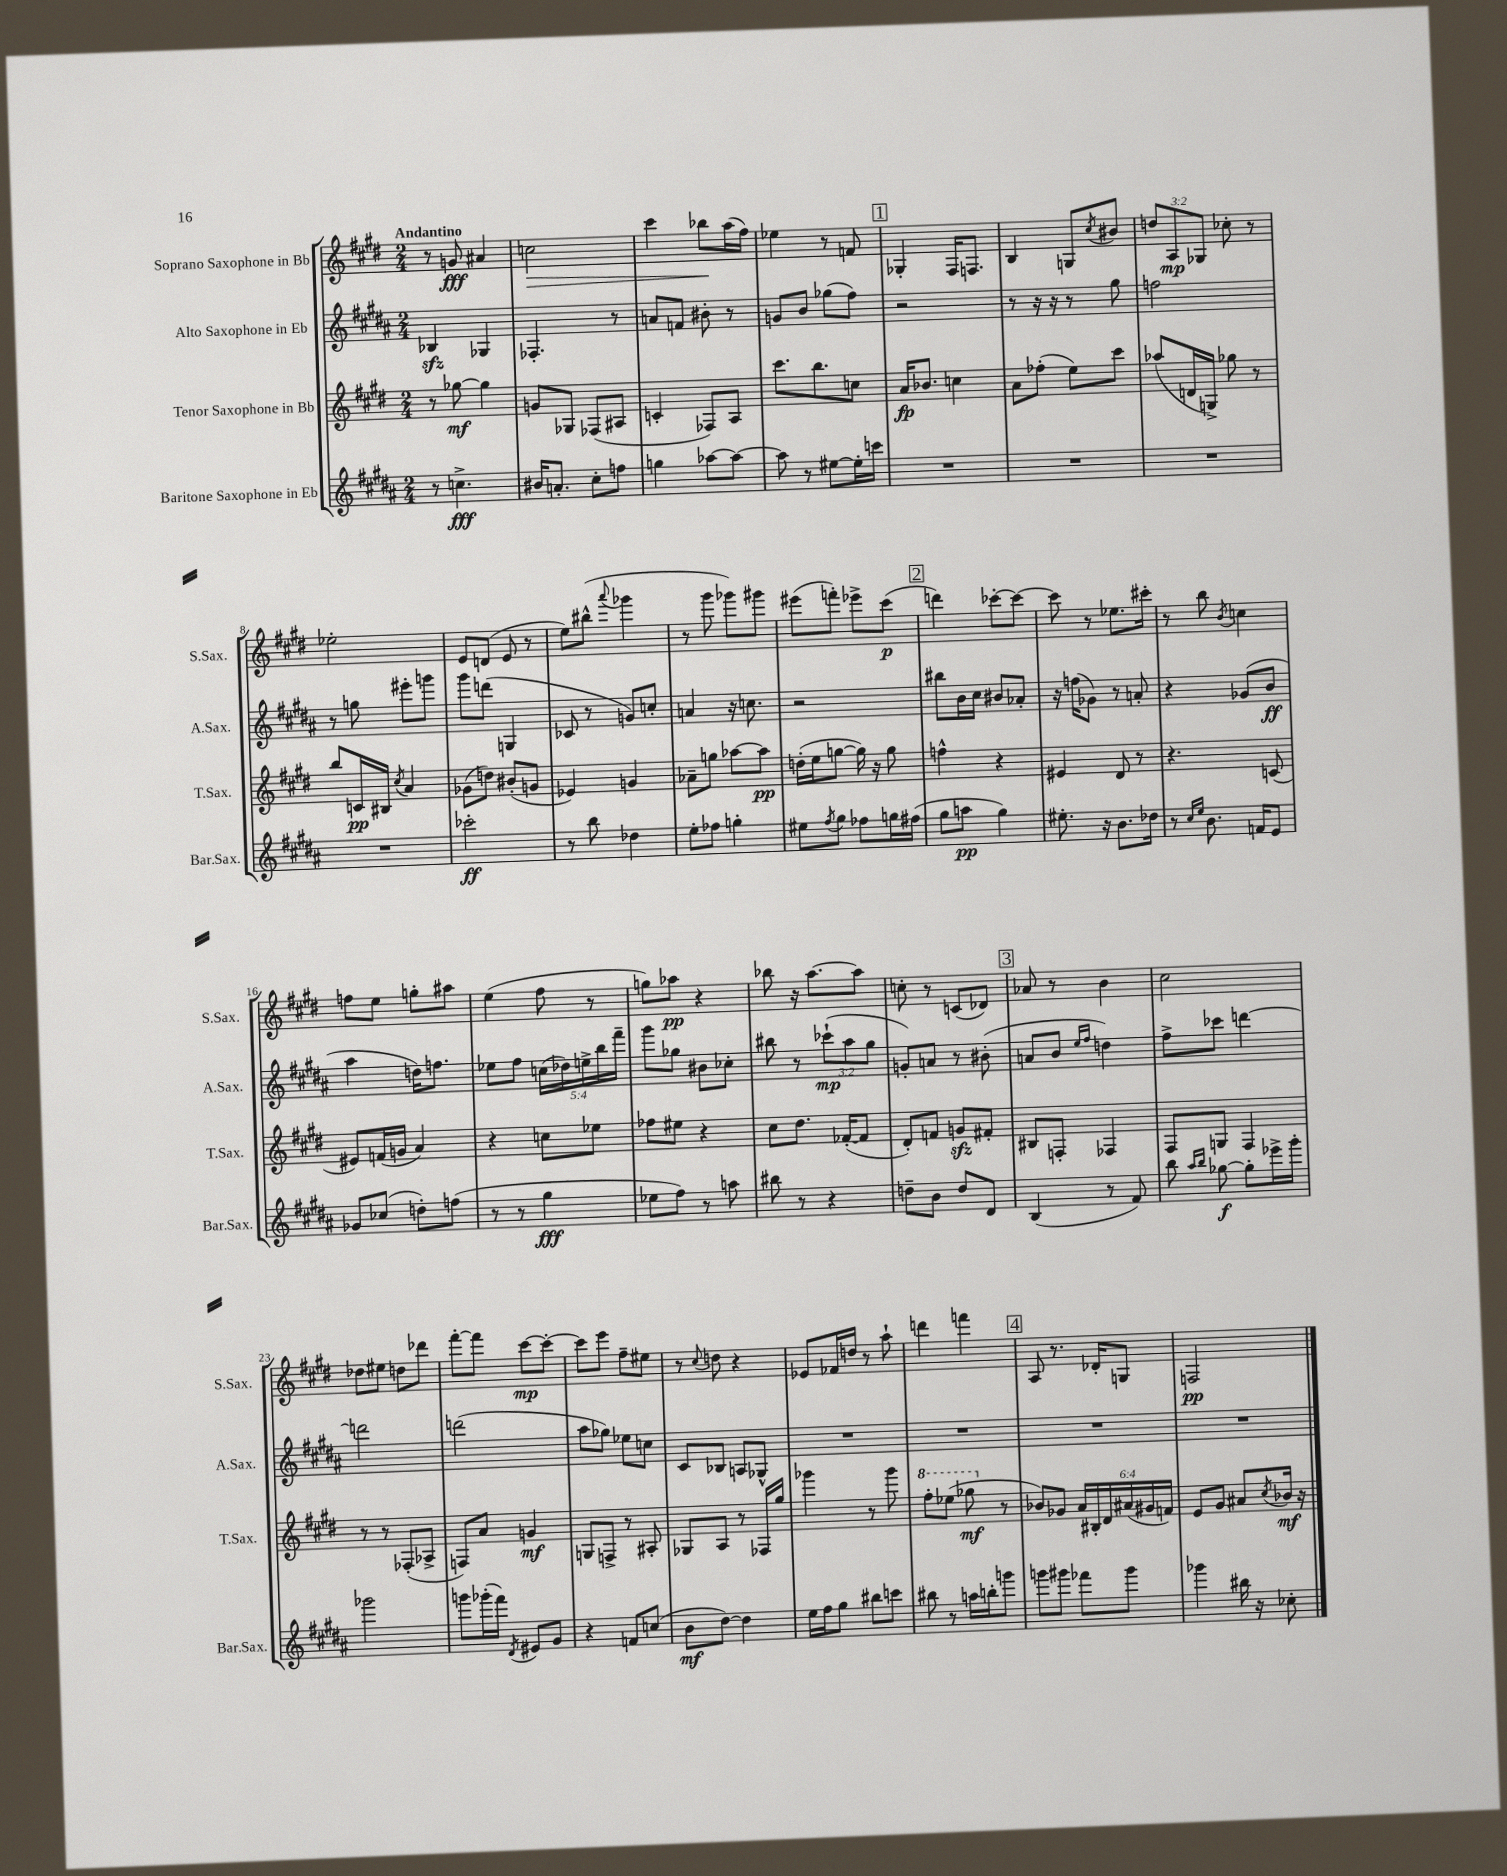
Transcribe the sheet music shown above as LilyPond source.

<<
\new StaffGroup <<
\new Staff = "s0" \with { instrumentName = "Soprano Saxophone in Bb" shortInstrumentName = "S.Sax." } {
    \clef treble \key e \major \numericTimeSignature \time 2/4 \override Staff.TupletNumber.text = #tuplet-number::calc-fraction-text \tempo "Andantino"
    r8 g'8\fff ais'4 |
    c''2\> |
    cis'''4 bes''8\! a''16( fis''16) |
    ees''4 r8 f'8 |
    \mark \markup { \box "1" } ges4-. fis16 f8. |
    b4 g8 \acciaccatura { cis''8 } bis'8 |
    \tuplet 3/2 { d''8 a8\mp ges8 } ces''8-. r8 |
    ees''2-. |
    e'8 d'8( e'8 r8 |
    e''8) bis''8-^( \appoggiatura { a'''8 } ges'''4 |
    r8 gis'''8 ges'''8) gis'''8 |
    eis'''8( f'''8-.) ees'''8-> cis'''8\p( |
    \mark \markup { \box "2" } d'''4) ces'''8~-. ces'''8~ |
    ces'''8 r8 ees''8. cis'''16-. |
    r8 b''8 \acciaccatura { b'8 } c''4 |
    f''8 e''8 g''8-. ais''8 |
    e''4( fis''8 r8 |
    g''8) aes''8\pp r4 |
    bes''8 r16 a''8.~ a''8 |
    c''8-. r8 c'8( des'8) |
    \mark \markup { \box "3" } aes'8 r8 b'4 |
    cis''2 |
    des''8 eis''8 d''8 des'''8 |
    fis'''8~-. fis'''8 cis'''8~\mp cis'''8~-. |
    cis'''8 e'''8 fis''8-- eis''8 |
    r8 \appoggiatura { cis''8 } d''8 r4 |
    ees'8 fes'16 d''16 r8 a''8-! |
    d'''4 f'''4 |
    \mark \markup { \box "4" } a8 r8. des'16-. g8 |
    f2\pp \bar "|." |
}
\new Staff = "s1" \with { instrumentName = "Alto Saxophone in Eb" shortInstrumentName = "A.Sax." } {
    \clef treble \key b \major \numericTimeSignature \time 2/4 \override Staff.TupletNumber.text = #tuplet-number::calc-fraction-text
    bes4\sfz ges4 |
    fes4.-. r8 |
    a'8 f'8 bis'8-. r8 |
    g'8 b'8 ges''8( fis''8) |
    \mark \markup { \box "1" } r2 |
    r8 r16 r16 r8 gis''8 |
    f''2 |
    r8 g''8 eis'''8-. g'''8 |
    gis'''8 d'''8( g4 |
    ces'8 r8 g'8) c''8-. |
    a'4 r16 c''8. |
    r2 |
    \mark \markup { \box "2" } bis''8 b'16 cis''16 bis'8 aes'8-. |
    r16 f''16( ges'8) r8 a'8-. |
    r4 ges'8( b'8\ff |
    ais''4 d''16) f''8. |
    ees''8 fis''8 \tuplet 5/4 { c''16( des''16) e''16-> b''16 fis'''16-- } |
    gis'''8 ges''8 bis'8 ces''8-. |
    bis''8 r8 \tuplet 3/2 { ces'''8-!\mp( ais''8 gis''8 } |
    g'8-.) a'8 r8 bis'8-.( |
    \mark \markup { \box "3" } a'8 b'8 \grace { e''16 fis''16 } d''4) |
    fis''8-> ces'''8 d'''4~ |
    d'''2 |
    d'''2( |
    ais''8 ges''8) ees''8 c''8 |
    cis'8 bes8 a8 ges8-^ |
    R2 |
    R2 |
    \mark \markup { \box "4" } R2 |
    R2 \bar "|." |
}
\new Staff = "s2" \with { instrumentName = "Tenor Saxophone in Bb" shortInstrumentName = "T.Sax." } {
    \clef treble \key e \major \numericTimeSignature \time 2/4 \override Staff.TupletNumber.text = #tuplet-number::calc-fraction-text
    r8 ges''8~\mf ges''4 |
    g'8 ges8 fes8( ais8 |
    c'4-. fes8) a8 |
    cis'''8. b''8. c''8 |
    \mark \markup { \box "1" } a'16\fp bes'8. c''4 |
    a'8 fes''8-.( e''8) cis'''8 |
    aes''8( d'16 g16->) ges''8 r8 |
    b''8 c'16\pp bis16 \acciaccatura { cis''8 } a'4 |
    ges'8( d''8) bis'8-.( g'8 |
    ees'4) g'4 |
    aes'8-- g''8 aes''8~ aes''8\pp |
    d''16-.( e''16 g''8~ g''16) r16 g''8 |
    \mark \markup { \box "2" } f''4-^ r4 |
    eis'4 dis'8 r8 |
    r4. c'8( |
    eis'8) f'16( g'16 a'4) |
    r4 c''8 ees''8 |
    fes''8 eis''8 r4 |
    cis''8 dis''8. fes'16~-.( fes'8 |
    dis'8-.) f'8 g'8\sfz fis'8-. |
    \mark \markup { \box "3" } bis8 f8-. fes4 |
    fis8 g8 fis4 |
    r8 r8 fes8-.( aes8-> |
    f8) a'8 g'4\mf |
    g8 f8-> r8 ais8-. |
    ges8 a8 r8 fes16 gis''16 |
    ges'''4 r8 ges'''8 |
    \ottava #1 fis'''8-. ees'''8( ges'''8\mf \ottava #0 r8 |
    \mark \markup { \box "4" } bes'8) ges'8 \tuplet 6/4 { a'16 bis16-. dis'16 ais'16( gis'16 f'16) } |
    e'8 gis'8 ais'8 \acciaccatura { cis''8 } bes'16\mf r16 \bar "|." |
}
\new Staff = "s3" \with { instrumentName = "Baritone Saxophone in Eb" shortInstrumentName = "Bar.Sax." } {
    \clef treble \key b \major \numericTimeSignature \time 2/4
    r8 c''4.->\fff |
    bis'16 a'8.-. cis''8-. f''8 |
    g''4 aes''8~ aes''8~ |
    aes''8 r8 eis''8~ eis''16-. c'''16 |
    \mark \markup { \box "1" } R2 |
    R2 |
    R2 |
    R2 |
    ces'''2-.\ff |
    r8 b''8 des''4 |
    e''8-. fes''8 g''4-. |
    eis''8 \acciaccatura { fis''8 } gis''8 fes''8 g''16 fis''16( |
    \mark \markup { \box "2" } gis''8 a''8\pp gis''4) |
    eis''8.-. r16 b'8. des''16 |
    r8 \grace { cis''16 e''16 } b'8. f'16 e'8 |
    ges'8 ces''8( d''8-.) f''8( |
    r8 r8 gis''4\fff |
    ees''8 fis''8) r8 a''8 |
    bis''8 r8 r4 |
    d''8-- b'8 d''8 dis'8 |
    \mark \markup { \box "3" } b4( r8 fis'8) |
    b''8 \grace { ais''16 b''16 } ges''8~\f ges''8-. ees'''16-> gis'''16-. |
    ges'''2 |
    g'''8 ges'''16-.( fis'''16) \acciaccatura { dis'8 } eis'8 gis'8 |
    r4 f'8 c''8( |
    b'8\mf dis''8~) dis''4 |
    e''16 fis''16 gis''8 bis''8 c'''8 |
    bis''8 r8 a''16 b''16-. g'''8 |
    \mark \markup { \box "4" } g'''8 gis'''8 fes'''8 gis'''8 |
    ges'''4 bis''16 r16 ces''8-. \bar "|." |
}
>>
>>
